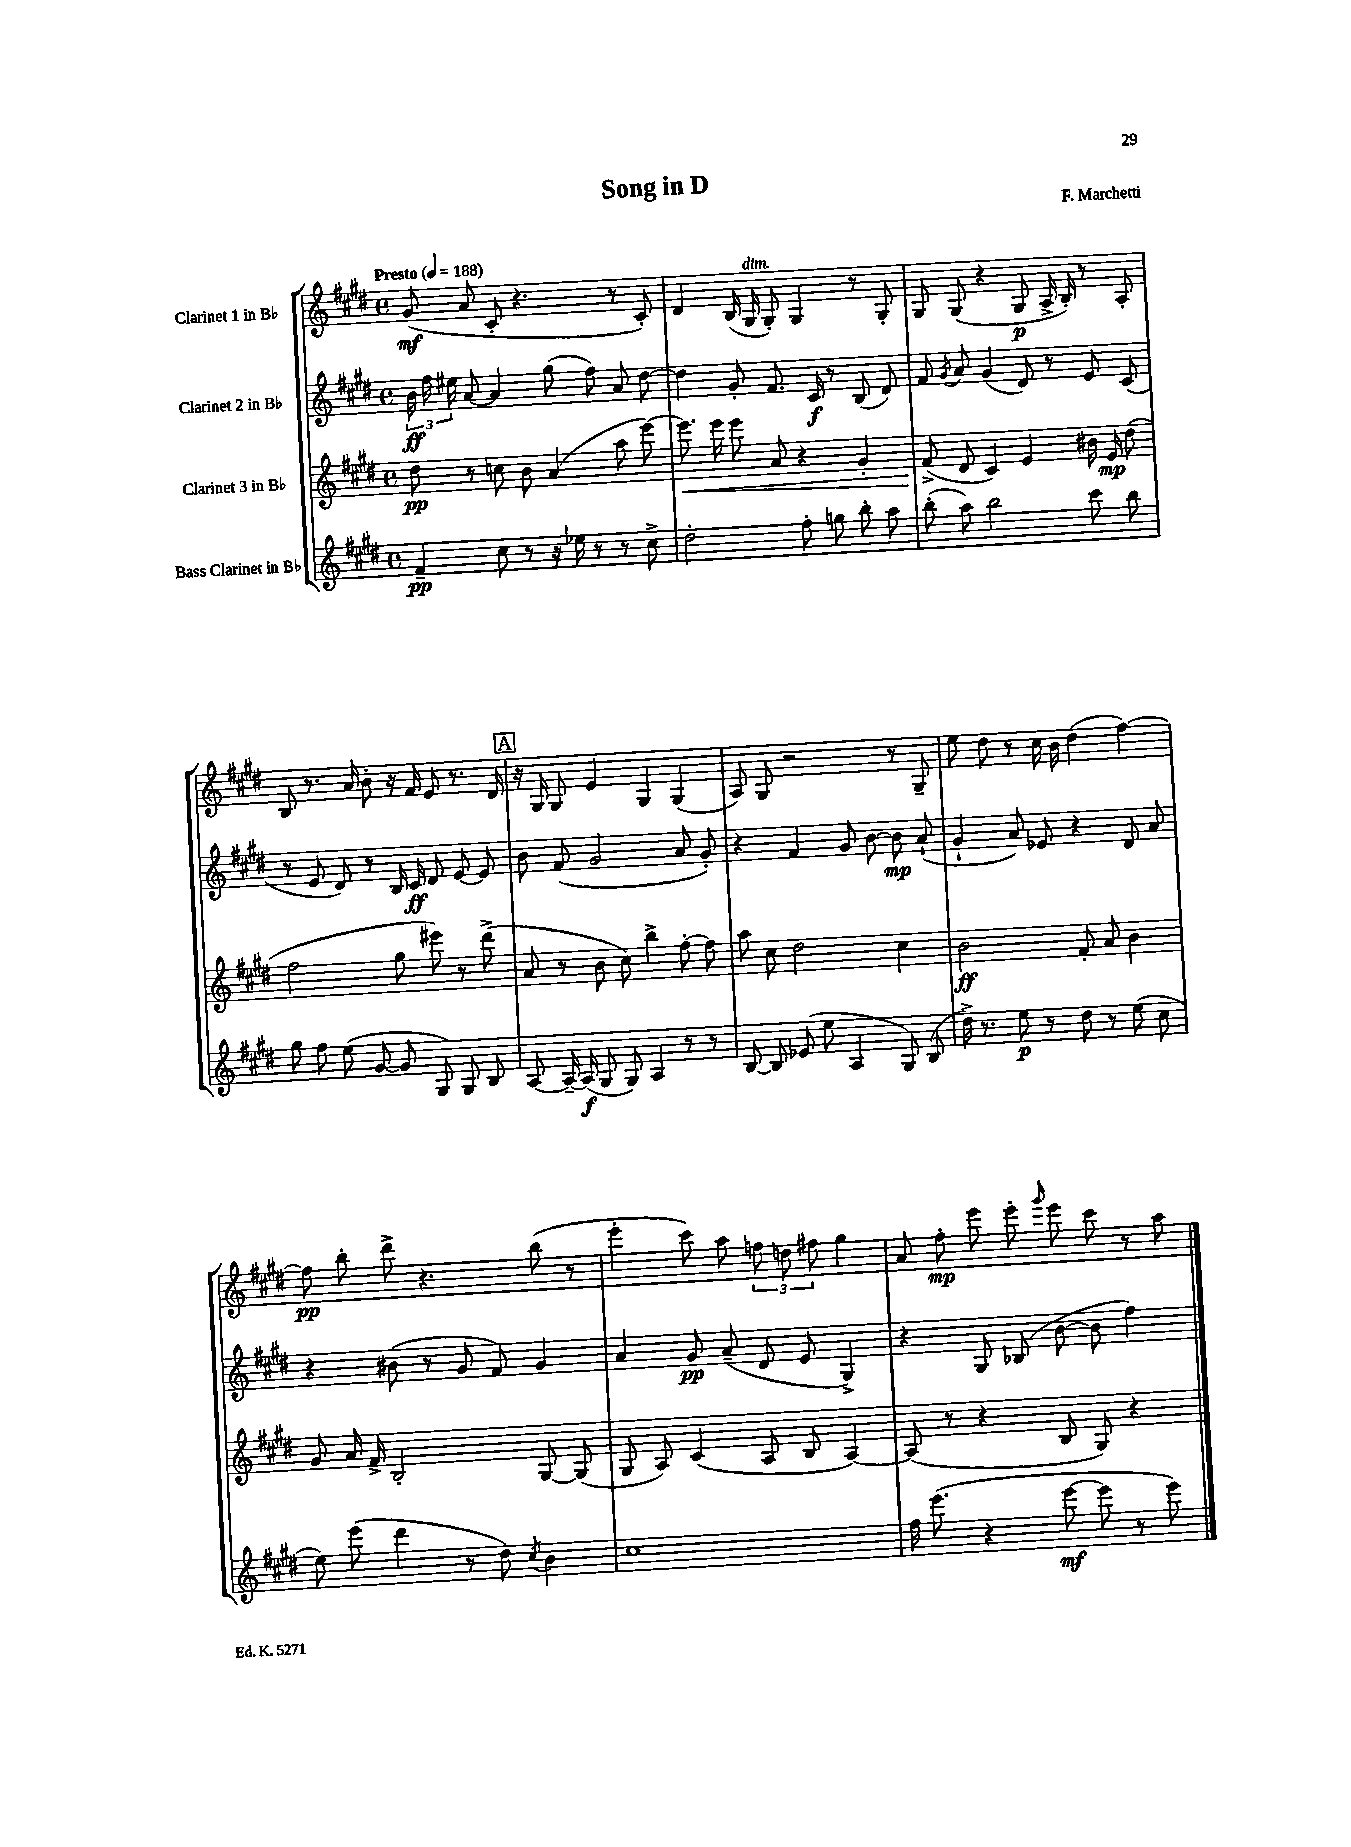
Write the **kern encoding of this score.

**kern	**kern	**kern	**kern
*staff4	*staff3	*staff2	*staff1
*clefG2	*clefG2	*clefG2	*clefG2
*k[f#c#g#d#]	*k[f#c#g#d#]	*k[f#c#g#d#]	*k[f#c#g#d#]
*M4/4	*M4/4	*M4/4	*M4/4
*met(c)	*met(c)	*met(c)	*met(c)
*MM188	*MM188	*MM188	*MM188
4f#~	8dd#	24b	(8g#
.	.	24ff#	.
.	.	24ee#	.
.	8r	[8a	8a
8cc#	8cc	4a]	8c#'
8r	8b	.	4.r
16r	(4a	(8gg#	.
16ee-	.	.	.
8r	.	8ff#)	.
8r	8aa	8a	8r
8cc#^	[8eee)	[8dd#	8c#')
=	=	=	=
2dd#'	8.eee]	4dd#]	4d#
.	16eee	.	.
.	8eee	8g#'	(16B
.	.	.	16G#
.	8a	8.f#	8G#')
8ff#'	4r	.	4G#
.	.	16c#	.
8gg	.	8r	.
8bb'	4g#'	(8B	8r
8aa	.	8d#)	8G#'
=	=	=	=
(8bb'	(8f#^	8f#	8G#
.	.	8qg#	.
8aa)	8d#	8a	(8G#
2bb	4c#)	(4g#	4r
.	4e	8d#)	8G#
.	.	8r	16A^
.	.	.	16B')
8ccc#	16b#	8e	8r
.	16e	.	.
8bb	(8dd#	(8c#	8A'
=	=	=	=
8gg#	2ff#	8r	8B
8ff#	.	8e	8.r
(8ee	.	8d#)	.
.	.	.	16a
[8g#	.	8r	8b'
8g#]	8gg#	16B	16r
.	.	16c#	16f#
8G#)	8eee#)	8d#	8e
8G#	8r	[8e	8.r
8B	(8ddd#^	8e]	.
.	.	.	16d#
=	=	=	=
[8A	8a	8b	16r
.	.	.	16G#
16A~_	8r	(8f#	8G#
(16A]	.	.	.
8G#	8b	2g#	4e
8G#)	8cc#)	.	.
4A	4bb^	.	4G#
8r	[8ff#'	8a	(4G#
8r	8ff#]	8g#')	.
=	=	=	=
[8B	8aa	4r	8A)
8B]	8cc#	.	8G#
(8e-	2dd#	4f#	2r
8ee	.	.	.
4A	.	8g#	.
.	.	[8b	.
8G#)	4cc#	8b]	8r
(8B	.	(8a`	8G#~
=	=	=	=
16dd#^)	2b	4g#`	8ee
8.r	.	.	.
.	.	.	8dd#
8ee	.	8a)	8r
8r	.	8e-	16cc#
.	.	.	16b
8dd#	8f#'	4r	(4dd#
8r	8a	.	.
(8ee	4b	8d#	[4ff#)
8cc#	.	8a	.
=	=	=	=
8ee)	8g#	4r	8ff#]
(8eee	16a	.	8bb'
.	16f#^	.	.
4ddd#	2B'	(8b#	8ddd#^
.	.	8r	4.r
8r	.	8g#	.
8dd#)	.	8f#)	.
8qcc#	.	.	.
4b	[8G#	4g#	(8bb
.	(8G#]	.	8r
=	=	=	=
1cc#	8G#	4a	4eee'
.	8A)	.	.
.	(4c#	8g#	8ccc#)
.	.	(8a~	8aa
.	8A	8d#	12ff
.	.	.	12dd
.	8B	8e	.
.	.	.	12ff#
.	[4A)	4G#^)	4gg#
=	=	=	=
16ff#	(8A]	4r	8a
(8.eee	.	.	.
.	8r	.	8ff#'
4r	4r	8G#	8eee
.	.	(8B-	8eee'
.	.	.	16qqggg#
[8eee	8B	[8b	8eee
8eee]	8G#)	8b]	8ccc#
8r	4r	4ff#)	8r
8eee)	.	.	8aa
==	==	==	==
*-	*-	*-	*-
